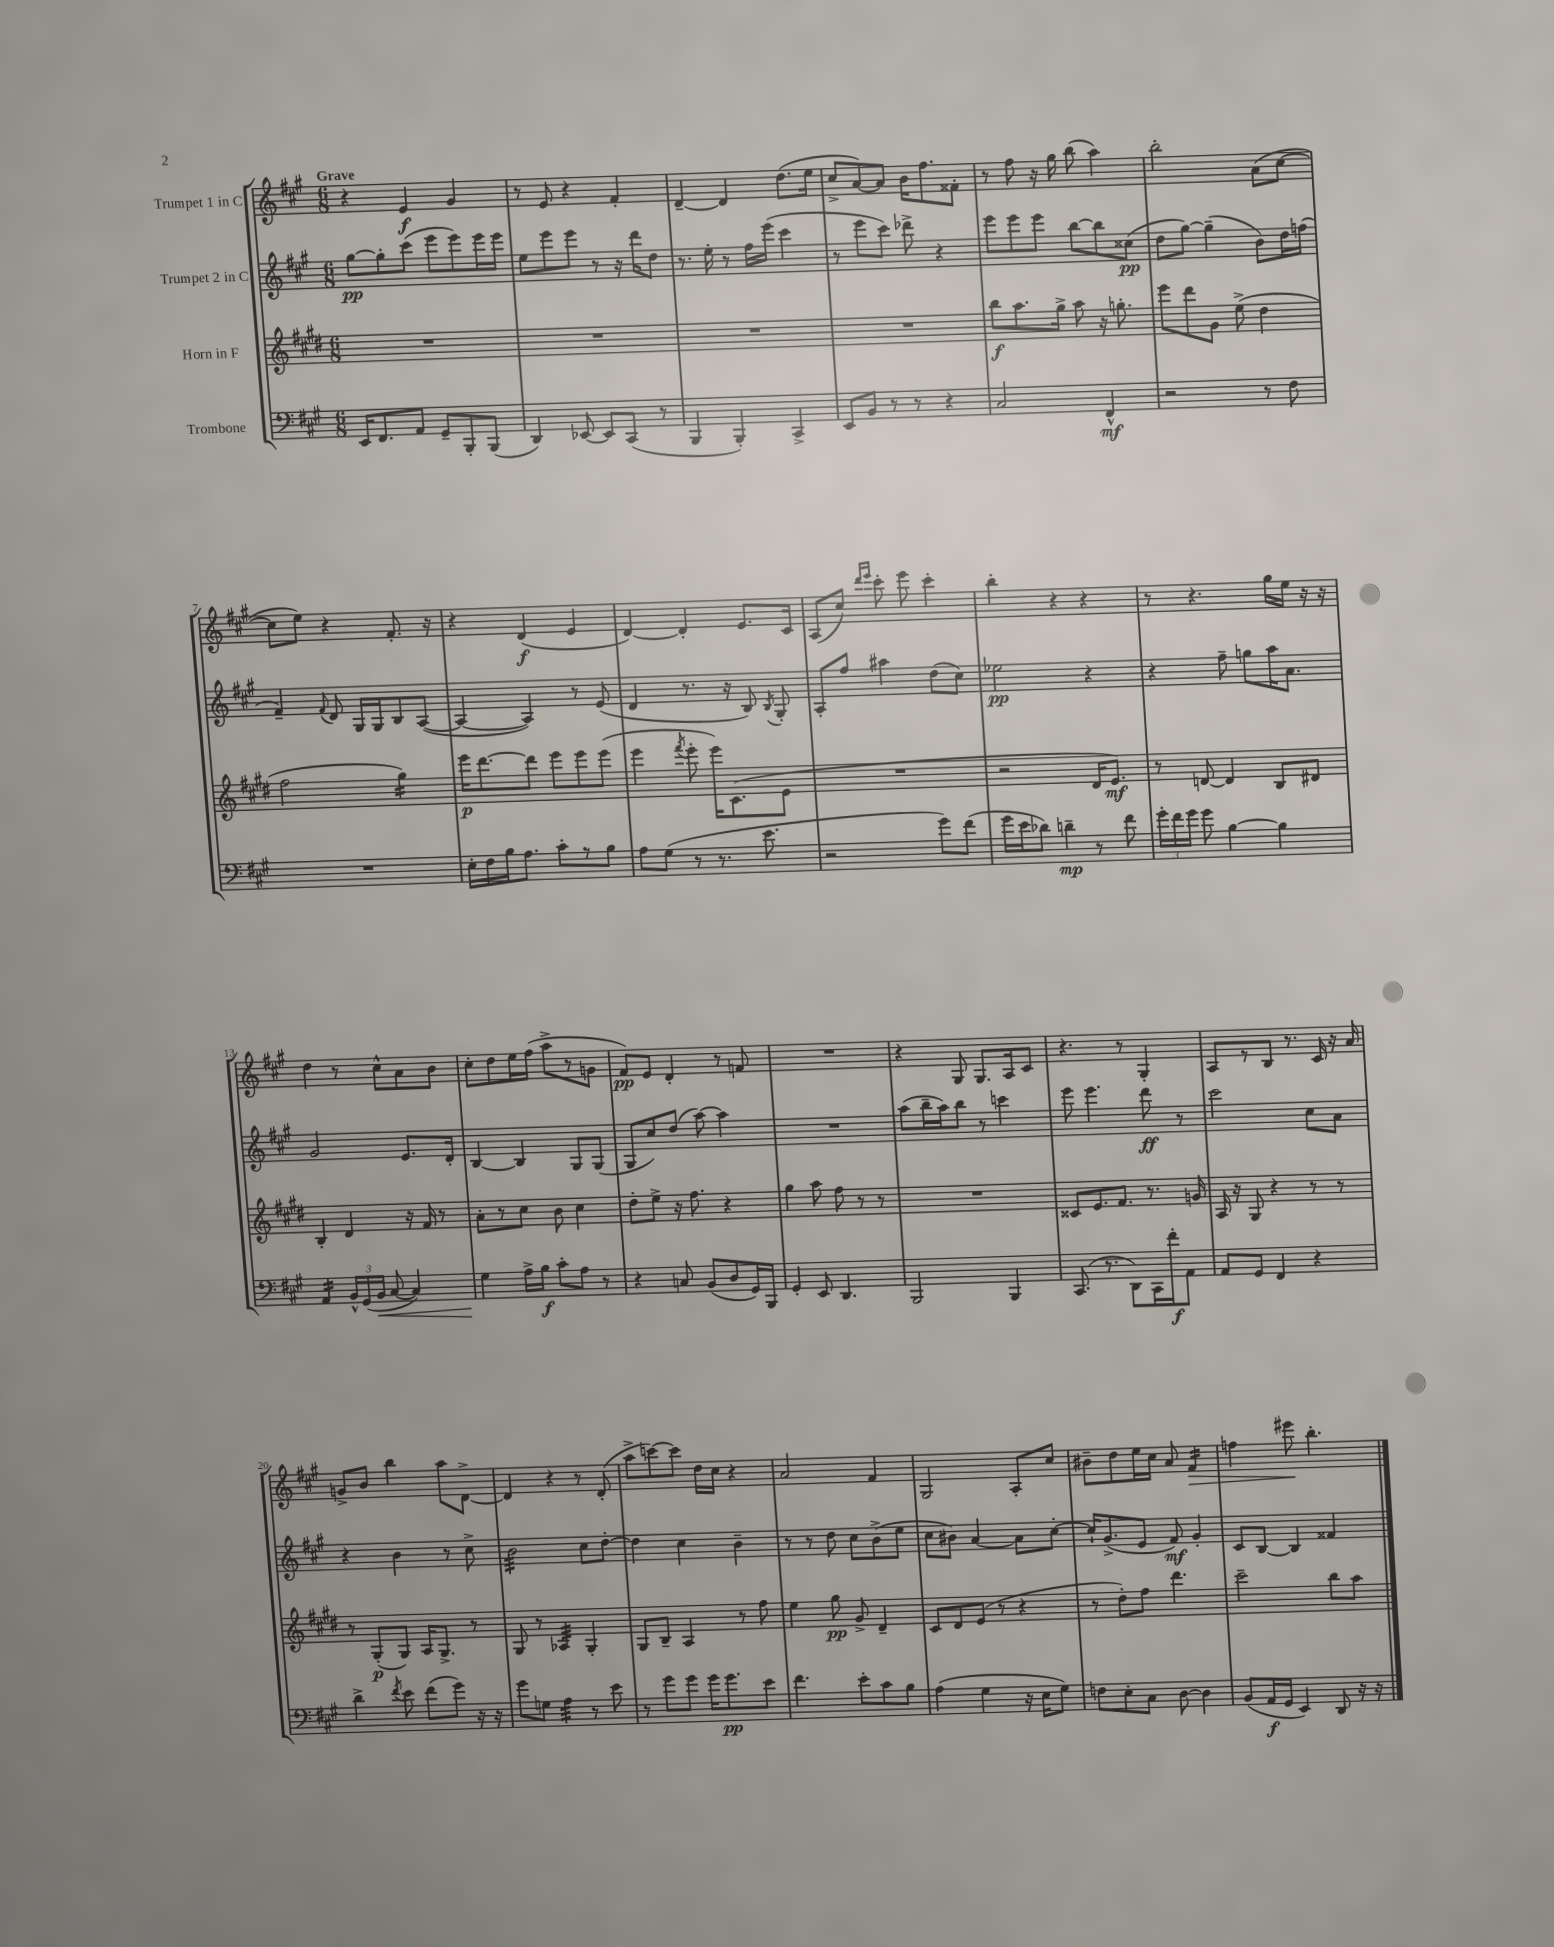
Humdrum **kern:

**kern	**kern	**kern	**kern
*staff4	*staff3	*staff2	*staff1
*clefF4	*clefG2	*clefG2	*clefG2
*k[f#c#g#]	*k[f#c#g#d#]	*k[f#c#g#]	*k[f#c#g#]
*M6/8	*M6/8	*M6/8	*M6/8
16EE/LK	2.r	[8gg#\L	4r
8.FF#/	.	.	.
.	.	8gg#'\]	.
8AA/J	.	(8ccc#\J	4e/
8GG#~/L	.	8eee\L	.
8BBB'/	.	8eee\)	4g#/
(8BBB/J	.	16eee\L	.
.	.	16eee\JJ	.
=	=	=	=
4DD/)	2.r	8ee\L	8r
.	.	8eee\	8e/
[8EE-/	.	8eee\J	4r
8EE-/]L	.	8r	.
(8CC#/J	.	16r	4f#'/
.	.	16ddd\LK	.
8r	.	8dd\J	.
=	=	=	=
4BBB/	2.r	8.r	[4d~/
.	.	16ee'\	.
4BBB'/)	.	8r	4d/]
.	.	16ff#\LL	.
.	.	(16eee\JJ	.
4CC#^/	.	4ccc#\	(8.dd\L
.	.	.	16ee\Jk
=	=	=	=
8EE/L	2.r	8r	8cc#^/L
8BB/J	.	8eee\L	[8a/)
8r	.	8ccc#\J)	8a/]J
8r	.	8ddd-^\	16b\LK
.	.	.	8.ff#\
4r	.	4r	.
.	.	.	8f##'\J
=	=	=	=
2C#/	8bb\L	8eee\L	8r
.	8.aa\	8eee\	8ff#\
.	.	8eee\J	16r
.	16gg#^\Jk	.	16gg#\
.	8aa\	[8bb\L	(8bb\
4FF#^^/	16r	8bb\]	4aa\)
.	8.gg'\	.	.
.	.	(8cc##\J	.
=	=	=	=
2r	8eee\L	8dd\L	2bb'\
.	8ddd#\	[8gg#\J)	.
.	8g#\J	(4gg#~\]	.
.	(8ee^\	.	.
8r	4dd#\	8b\L)	(8a\L
8F#\	.	16dd\L	[8cc#\J
.	.	(16ff\JJ	.
=	=	=	=
2.r	2ff#\	4f#~/)	8cc#\]L
.	.	.	8ee\J)
.	.	8qqf#/	.
.	.	8d/	4r
.	.	16G#/LL	.
.	.	16G#/J	.
.	4gg#\)	8B/	8.f#'/
.	.	([8A/J	.
.	.	.	16r
=	=	=	=
16E'\LL	16eee\LK	4A/_	4r
16F#\	[8.ddd#\	.	.
16B\J	.	.	.
8.A\J	.	.	.
.	8ddd#\]J	4A/])	(4d/
8c#'\L	8eee\L	.	.
8r	8eee\	8r	4e/
8B\J	(8eee\J	(8e/	.
=	=	=	=
8A\L	4eee\	4d/	[4d/)
(8G#\J	.	.	.
.	8qfff#/	.	.
8r	8eee'\	8.r	4d'/]
8.r	16eee\LK)	.	.
.	(8.c#\	16r	.
.	.	8B/)	8.e/L
8.e\	.	.	.
.	.	8qB/	.
.	8e\J	8G#'/	.
.	.	.	16c#/Jk
=	=	=	=
2r	2.r	8A'/L	(8A/L
.	.	8ff#/J	8cc#/J)
.	.	.	16qqddd/LL
.	.	.	16qqeee/JJ
.	.	4aa#\	8ccc#'\
.	.	.	8eee\
8g#\L)	.	(8dd\L	4ccc#'\
(8f#\J	.	8cc#\J)	.
=	=	=	=
16g#\LL	2r	2ee-\	4bb'\
16e\J	.	.	.
8d-\J)	.	.	.
4d~\	.	.	4r
8r	16d#/LK	4r	4r
.	8.e/J)	.	.
8f#\	.	.	.
=	=	=	=
24g#'\LL	8r	4r	8r
24f#\	.	.	.
24g#\JJ	.	.	.
8g#\	[8d/	.	4.r
[4B\	4d/]	8ff#~\	.
.	.	8gg\L	.
4B\]	8B/L	16aa\K	16gg#\LL
.	.	8.a\J	16ee\JJ
.	8d#/J	.	16r
.	.	.	16r
=	=	=	=
4AA/	4B'/	2g#/	4dd\
24BB^^/LL	4d#/	.	8r
(24GG#/	.	.	.
24BB/JJ	.	.	.
[8C#/	.	.	8cc#^^\L
4C#/])	16r	8.e/L	8a\
.	16f#/	.	.
.	8r	.	8b\J
.	.	16d'/Jk	.
=	=	=	=
4G#\	8a'\L	[4B/	8cc#'\L
.	8r	.	8dd\
16A^\LL	8cc#\J	4B/]	16ee\L
16B\JJ	.	.	(16ff#\JJ
8c#'\L	8b\	.	8aa^\L
8A\J	4cc#\	8G#/L	8r
8r	.	(8G#/J	8g\J
=	=	=	=
4r	8dd#'\L	8G#/L	8f#/L)
.	8ee^\J	8cc#/)	8e/J
8C/	16r	(8dd/J	4d'/
.	8.ff#\	.	.
(8BB/L	.	[8aa\)	.
8D/	4r	4aa\]	8r
16GG#/L)	.	.	8f/
16BBB/JJ	.	.	.
=	=	=	=
4GG#'/	4gg#\	2.r	2.r
8EE/	8aa\	.	.
4.DD/	8ff#\	.	.
.	8r	.	.
.	8r	.	.
=	=	=	=
2BBB/	2.r	(8aa\L	4r
.	.	16bb~\L	.
.	.	16aa\J)	.
.	.	8bb\J	8G#/
.	.	8r	8.G#/L
4BBB/	.	4ccc\	.
.	.	.	16A/k
.	.	.	8c#/J
=	=	=	=
(8.CC#/	8c##/L	8eee\	4.r
.	8.e/	4.eee\	.
8.r	.	.	.
.	8.f#/J	.	.
8DD\L)	.	.	8r
16CC#\L	8.r	8ddd\	4G#'/
16f#'\J	.	.	.
8AA\J	.	8r	.
.	16g/	.	.
=	=	=	=
8AA/L	16A/	2ccc#\	8A/L
.	16r	.	.
8GG#/J	8G#/	.	8r
4FF#/	4r	.	8B/J
.	.	.	8.r
4r	8r	8cc#\L	.
.	.	.	16c#/
.	8r	8a\J	16r
.	.	.	16a/
=	=	=	=
4d^\	8r	4r	8g^/L
.	(8G#'/L	.	8b/J
8qf#/	.	.	.
8e\	8G#/J)	4b\	4bb\
(8f#\L	16A/LK	.	.
.	8.G#^/J	.	.
8g#\J)	.	8r	8aa\L
16r	8r	8cc#^\	[8d^\J
16r	.	.	.
=	=	=	=
8g#\L	8G#/	2b\	4d/]
8G\J	8r	.	.
4A\	4A-/	.	4r
8r	4G#'/	8cc#\L	8r
8e\	.	[8dd'\J	(8d'/
=	=	=	=
8r	8G#/L	4dd\]	8aa^\L
8g#\L	8B~/J	.	[8ccc\)
8g#\J	4A/	4cc#\	8ccc\]J
16g#\LK	.	.	16dd\LL
8.g#\	.	.	16cc#\JJ
.	8r	4b~\	4r
8e\J	8ff#\	.	.
=	=	=	=
4.f#\	4ee\	8r	2a/
.	.	8r	.
.	8gg#\	8dd\	.
8e'\L	8g#^/	8cc#\L	.
8c#\	4d#~/	(8b^\	4f#/
8B\J	.	8ee\J	.
=	=	=	=
(4A\	8c#/L	8cc#\L	2G#/
.	8d#/	8b#\J)	.
4G#\	(8e/J	[4a/	.
.	8r	.	.
16r	4r	8a\]L	8A'/L
16E\LK	.	.	.
8G#\J)	.	[8cc#'\J	8cc#/J
=	=	=	=
8F\L	8r	16cc#`/]LK	8b#~\L
.	.	(8.g#^/	.
8E'\	8dd#'\L)	.	8dd\
8C#\J	8ff#\J	8e/J	16ee\L
.	.	.	16cc#\JJ
[8D\	4.ddd#\	8f#/)	8a/
4D\]	.	4g#'/	4f#/
=	=	=	=
(8BB/L	2ccc#~\	8c#/L	4ff\
16AA/L	.	[8B/J	.
16GG#/JJ	.	.	.
4EE/)	.	4B/]	8eee#\
.	.	.	4.bb'\
8DD/	8bb\L	4f##/	.
16r	8aa\J	.	.
16r	.	.	.
==	==	==	==
*-	*-	*-	*-
